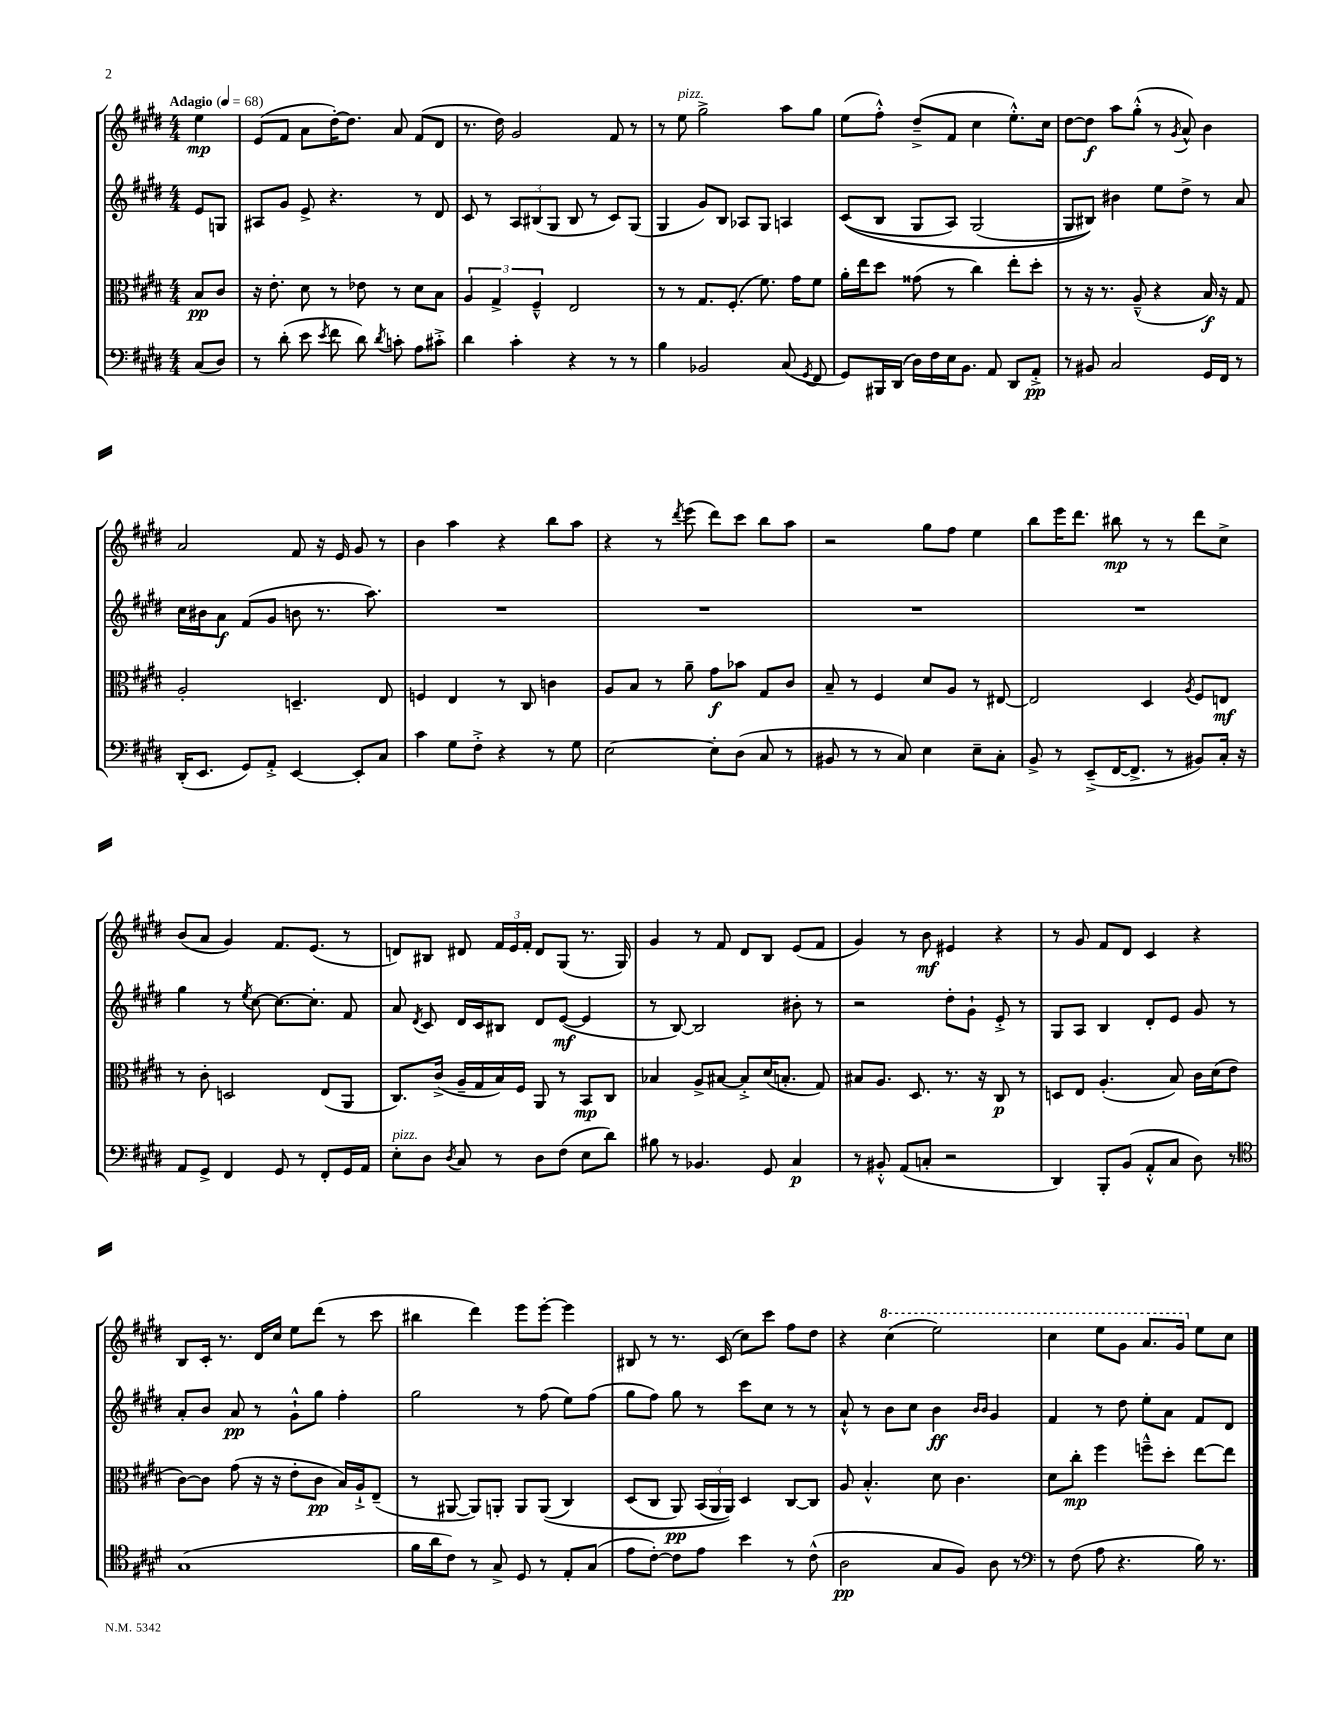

**kern	**kern	**kern	**kern
*staff4	*staff3	*staff2	*staff1
*clefF4	*clefC3	*clefG2	*clefG2
*k[f#c#g#d#]	*k[f#c#g#d#]	*k[f#c#g#d#]	*k[f#c#g#d#]
*M4/4	*M4/4	*M4/4	*M4/4
*MM68	*MM68	*MM68	*MM68
(8C#	8B	8e	4ee
8D#)	8c#	8G	.
=	=	=	=
8r	16r	8A#	(8e
.	8.e'	.	.
(8d#'	.	8g#	8f#
8e	8d#	8e^	8a
8qe	.	.	.
8f#	8r	4.r	[16dd#')
.	.	.	8.dd#]
8d#)	8e-	.	.
8qd#	.	.	.
8c'	8r	.	8a
8A	8d#	8r	(8f#
8c#'^	8B	8d#	8d#
=	=	=	=
4d#	6A	8c#	8.r
.	.	8r	.
.	6G#^	.	.
.	.	.	16dd#)
4c#'	.	12A	2g#
.	6F#~^^	(12B#	.
.	.	12G#	.
4r	2E	8B#	.
.	.	8r	.
8r	.	8c#)	8f#
8r	.	(8G#	8r
=	=	=	=
4B	8r	4G#	8r
.	8r	.	8ee
2BB-	8.G#	8g#)	2gg#^
.	.	8B	.
.	(8.F#'	.	.
.	.	8A-	.
.	8.f#)	8G#	.
(8C#	.	4A	8aa
.	16g#	.	.
8qGG#	.	.	.
8FF#	8f#	.	8gg#
=	=	=	=
8GG#)	16a'	&((8c#	(8ee
.	16ee	.	.
16BBB#	8dd#	8B	8ff#'^^)
(16DD#	.	.	.
16D#)	(8g##	8G#	(8dd#~^
16F#	.	.	.
16E	8r	8A)	8f#
8.BB	.	.	.
.	4cc#)	(2G#	4cc#
8AA	.	.	.
8DD#	8ee'	.	8.ee'^^)
8AA'^	8dd#'	.	.
.	.	.	16cc#
=	=	=	=
8r	8r	8G#	[8dd#
8BB#	16r	8B#)&)	8dd#]
.	8.r	.	.
2C#	.	4b#	8aa
.	(8A~^^	.	(8gg#'^^
.	4r	8ee	8r
.	.	.	8qg#
.	.	8dd#^	8a^^)
16GG#	16B)	8r	4b
16FF#	16r	.	.
8r	8G#	8a	.
=	=	=	=
(16DD#'	2A'	16cc#	2a
8.EE	.	16b#	.
.	.	8a	.
8GG#)	.	(8f#	.
8AA'^	.	8g#	.
[4EE	4.D~	8b	8f#
.	.	8.r	16r
.	.	.	16e
8EE']	.	.	8g#
.	.	8.aa)	.
8C#	8E	.	8r
=	=	=	=
4c#	4F	1r	4b
8G#	4E	.	4aa
8F#'^	.	.	.
4r	8r	.	4r
.	8C#	.	.
8r	4c	.	8bb
8G#	.	.	8aa
=	=	=	=
[2E	8A	1r	4r
.	8B	.	.
.	8r	.	8r
.	.	.	8qddd#
.	8a~	.	(8eee
8E']	8g#	.	8ddd#)
(8D#	8b-	.	8ccc#
8C#	8G#	.	8bb
8r	8c#	.	8aa
=	=	=	=
8BB#	8B~	1r	2r
8r	8r	.	.
8r	4F#	.	.
8C#)	.	.	.
4E	8d#	.	8gg#
.	8A	.	8ff#
8E~	8r	.	4ee
8C#'	[8E#	.	.
=	=	=	=
8BB^	2E#]	1r	8bb
8r	.	.	16eee
.	.	.	8.ddd#
(8EE~^	.	.	.
[16FF#	.	.	8bb#
8.FF#^]	.	.	.
.	4D#	.	8r
8r	.	.	8r
.	8qA	.	.
8BB#)	8F#	.	8ddd#
16C#'	8E	.	8cc#^
16r	.	.	.
=	=	=	=
8AA	8r	4gg#	(8b
8GG#^	8c#'	.	8a
4FF#	2D	8r	4g#)
.	.	8qee	.
.	.	[8cc#	.
8GG#	.	8.cc#_	8.f#
8r	.	.	.
.	.	8.cc#']	(8.e
8FF#'	(8E	.	.
16GG#	8AA	8f#	8r
16AA	.	.	.
=	=	=	=
8E'	8.C#)	8a	8d)
.	.	8qd#	.
8D#	.	8c#	8B#
.	(16c#^	.	.
8qD#	.	.	.
8C#	16A~	16d#	8d#
.	16G#	16c#	.
8r	16B)	8B#	24f#
.	.	.	24e
.	16F#	.	.
.	.	.	24f#'
8D#	8AA	8d#	8d#
(8F#	8r	([8e	(8G#
8E	8BB	4e]	8.r
8d#)	8C#	.	.
.	.	.	16G#)
=	=	=	=
8B#	4B-	8r	4g#
8r	.	[8B)	.
4.BB-	8A^	2B]	8r
.	[8B#	.	8f#
.	8B#'^]	.	8d#
8GG#	(16d#	.	8B
.	8.B'	.	.
4C#	.	8b#'	(8e
.	8G#)	8r	8f#
=	=	=	=
8r	8B#	2r	4g#)
8BB#'^^	8.A	.	.
(8AA	.	.	8r
.	8.D#	.	.
8C'	.	.	8b
2r	8.r	8dd#'	4e#
.	.	8g#`	.
.	16r	.	.
.	8C#	8e'^	4r
.	8r	8r	.
=	=	=	=
4DD#)	8D	8G#	8r
.	8E	8A	8g#
8BBB'	(4.A'	4B	8f#
(8BB	.	.	8d#
8AA'^^	.	8d#'	4c#
8C#	8B)	8e	.
8D#)	16c#	8g#	4r
.	(16d#	.	.
8r	8e	8r	.
=	=	=	=
*clefC4	*	*	*
(1G#	[8c#)	8a'	8B
.	8c#]	8b	16c#'
.	.	.	8.r
.	(8g#	8a	.
.	16r	8r	16d#
.	16r	.	16cc#
.	8e'	8g#`^^	8ee
.	8c#	8gg#	(8ddd#
.	16B)	4ff#'	8r
.	16A`^	.	.
.	(8E~	.	8ccc#
=	=	=	=
16f#	8r	2gg#	4bb#
16a	.	.	.
8c#)	[8AA#	.	.
8r	8AA#])	.	4ddd#)
8G#^	8AA'	.	.
8D#	8AA	8r	8eee
8r	&((8AA	(8ff#	[8eee'
8E'	4C#)	8ee)	4eee]
(8G#	.	(8ff#	.
=	=	=	=
8e	(8D#	8gg#	8B#
[8c#')	8C#	8ff#)	8r
8c#]	8AA)	8gg#	8.r
8e	(24BB	8r	.
.	24AA	.	.
.	.	.	(16c#
.	24AA)&)	.	.
4b	4D#	8ccc#	8cc#)
.	.	8cc#	8ccc#
8r	[8C#	8r	8ff#
(8c#^^	8C#]	8r	8dd#
=	=	=	=
2A	8A	8a`^^	4r
.	4.B'^^	8r	.
.	.	8b	(4ccc#
.	.	8cc#	.
8G#	8d#	4b	2eee)
8F#)	4.c#	.	.
.	.	16qqb	.
.	.	16qqb	.
8A	.	4g#	.
8r	.	.	.
=	=	=	=
*clefF4	*	*	*
8r	8d#	4f#	4ccc#
(8F#	8cc#'	.	.
8A	4ff#	8r	8eee
4.r	.	8dd#	8gg#
.	8ff~^^	8ee'	8.aa
.	8dd#'	8a	.
.	.	.	16gg#
16B)	[8ee	8f#	8ee
8.r	.	.	.
.	8ee]	8d#	8cc#
==	==	==	==
*-	*-	*-	*-
